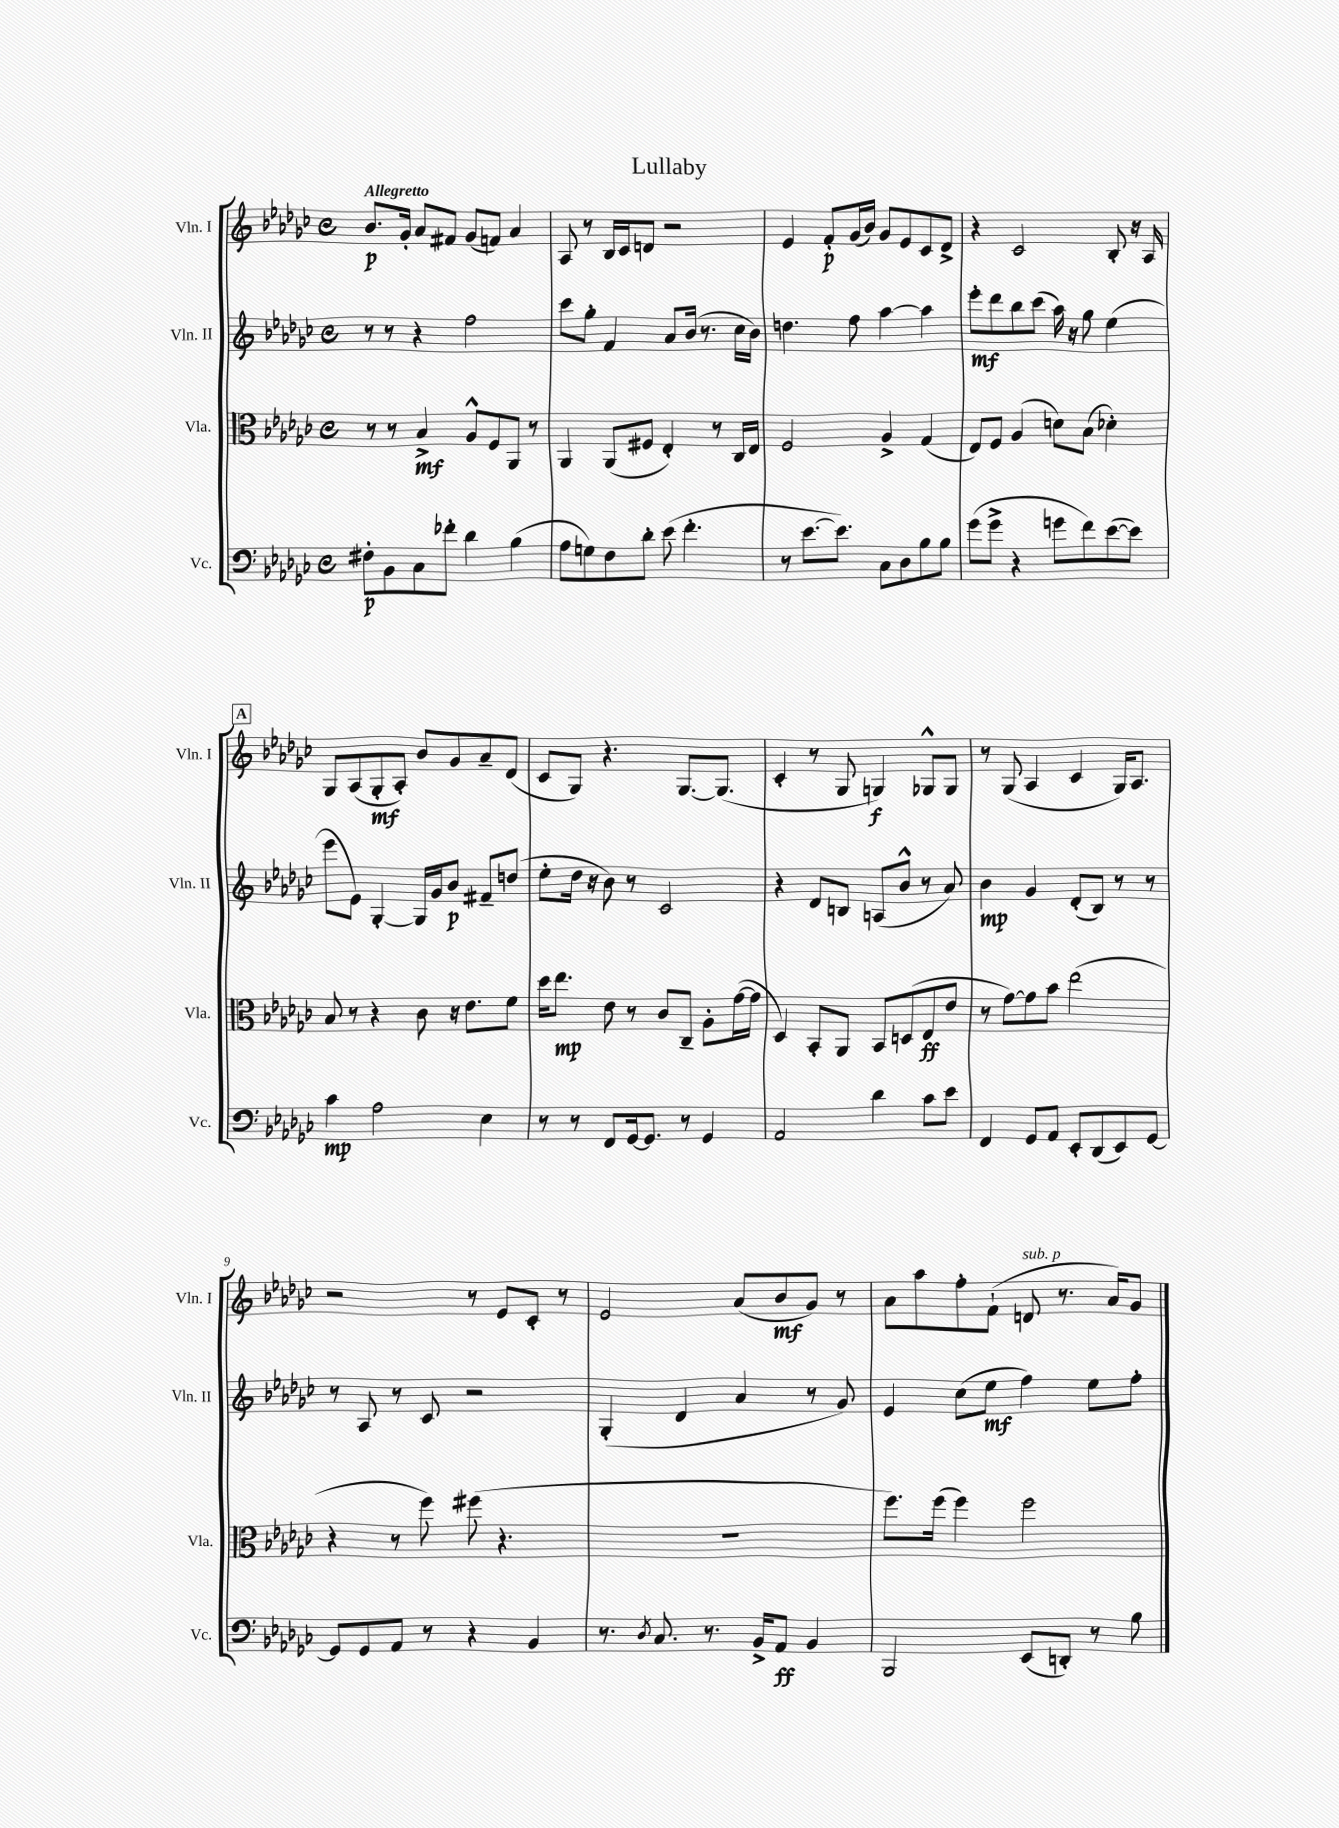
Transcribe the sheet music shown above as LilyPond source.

\header { title = "Lullaby" }
<<
\new StaffGroup <<
\new Staff = "s0" \with { instrumentName = "Vln. I" shortInstrumentName = "Vln. I" } {
    \clef treble \key ges \major \defaultTimeSignature \time 4/4 \tempo "Allegretto"
    bes'8.\p ges'16-. aes'8 fis'8 ges'8( f'8) aes'4 |
    aes8 r8 bes16 ces'16 d'8 r2 |
    ees'4 f'8-.\p ges'16( bes'16) ges'8 ees'8 ces'8 des'8-> |
    r4 ces'2 bes8-. r16 aes16 |
    \mark \markup { \box "A" } ges8 aes8( ges8-.\mf aes8-.) bes'8 ges'8 aes'8-- des'8( |
    ces'8 ges8) r4. ges8.~ ges8.( |
    ces'4-. r8 ges8 g4\f) ges8-^ ges8 |
    r8 ges8( aes4 ces'4 ges16) aes8. |
    r2 r8 ees'8 ces'8-. r8 |
    ees'2 aes'8( bes'8\mf ges'8) r8 |
    aes'8 aes''8 f''8-. f'8-!( d'8^\markup { \italic "sub. p" } r8. aes'16) ges'8 \bar "|." |
}
\new Staff = "s1" \with { instrumentName = "Vln. II" shortInstrumentName = "Vln. II" } {
    \clef treble \key ges \major \defaultTimeSignature \time 4/4
    r8 r8 r4 f''2 |
    ces'''8 ges''8-. f'4 aes'8 bes'16( r8. ces''16 bes'16) |
    d''4. f''8 aes''4~ aes''4 |
    ees'''8-.\mf des'''8 bes''8 ces'''8( aes''16) r16 ges''8 ees''4( |
    \mark \markup { \box "A" } ees'''8 ees'8) ges4~-. ges16 ges'16 bes'8\p fis'8-- d''8( |
    ees''8-. des''16 r16 bes'8) r8 ces'2 |
    r4 des'8 b8 a8( bes'8-^ r8 aes'8) |
    bes'4\mp ges'4 des'8-.( bes8) r8 r8 |
    r8 aes8 r8 ces'8 r2 |
    ges4-.( des'4 aes'4 r8 ges'8) |
    ees'4 ces''8( ees''8\mf f''4) ees''8 f''8-. \bar "|." |
}
\new Staff = "s2" \with { instrumentName = "Vla." shortInstrumentName = "Vla." } {
    \clef alto \key ges \major \defaultTimeSignature \time 4/4
    r8 r8 bes4->\mf aes8-^ f8 aes,8 r8 |
    aes,4 aes,8( fis8 ees4-.) r8 ces16 ees16 |
    f2 aes4-> ges4( |
    ees8) f8 aes4( d'8) bes8( des'4-.) |
    \mark \markup { \box "A" } bes8 r8 r4 ces'8 r16 ees'8. f'8 |
    des''16 ees''8.\mp ees'8 r8 ces'8 ces8-- aes8-. ges'16~( ges'16 |
    des4) bes,8-. aes,8 bes,8 d8( ees8\ff ees'8 |
    r8 ges'8~) ges'8 bes'8 ees''2( |
    r4 r8 f''8) fis''8( r4. |
    r1 |
    f''8.) f''16( f''4) f''2 \bar "|." |
}
\new Staff = "s3" \with { instrumentName = "Vc." shortInstrumentName = "Vc." } {
    \clef bass \key ges \major \defaultTimeSignature \time 4/4
    fis8-.\p bes,8 ces8 fes'8-. des'4 bes4( |
    aes8 g8) f8 des'8-. ees'8( f'4.-. |
    r8 ees'8.~ ees'8.) ces8 des8 bes8 bes8 |
    ges'8( ges'8-> r4 g'8 f'8) ees'8~( ees'8) |
    \mark \markup { \box "A" } ces'4\mp aes2 ees4 |
    r8 r8 f,8 ges,16~ ges,8. r8 ges,4 |
    aes,2 des'4 ces'8 ees'8 |
    f,4 ges,8 aes,8 ees,8-. des,8( ees,8) ges,8~ |
    ges,8 ges,8 aes,8 r8 r4 bes,4 |
    r8. \acciaccatura { des8 } ces8. r8. bes,16-> aes,8\ff bes,4 |
    bes,,2 ees,8( d,8-.) r8 bes8 \bar "|." |
}
>>
>>
